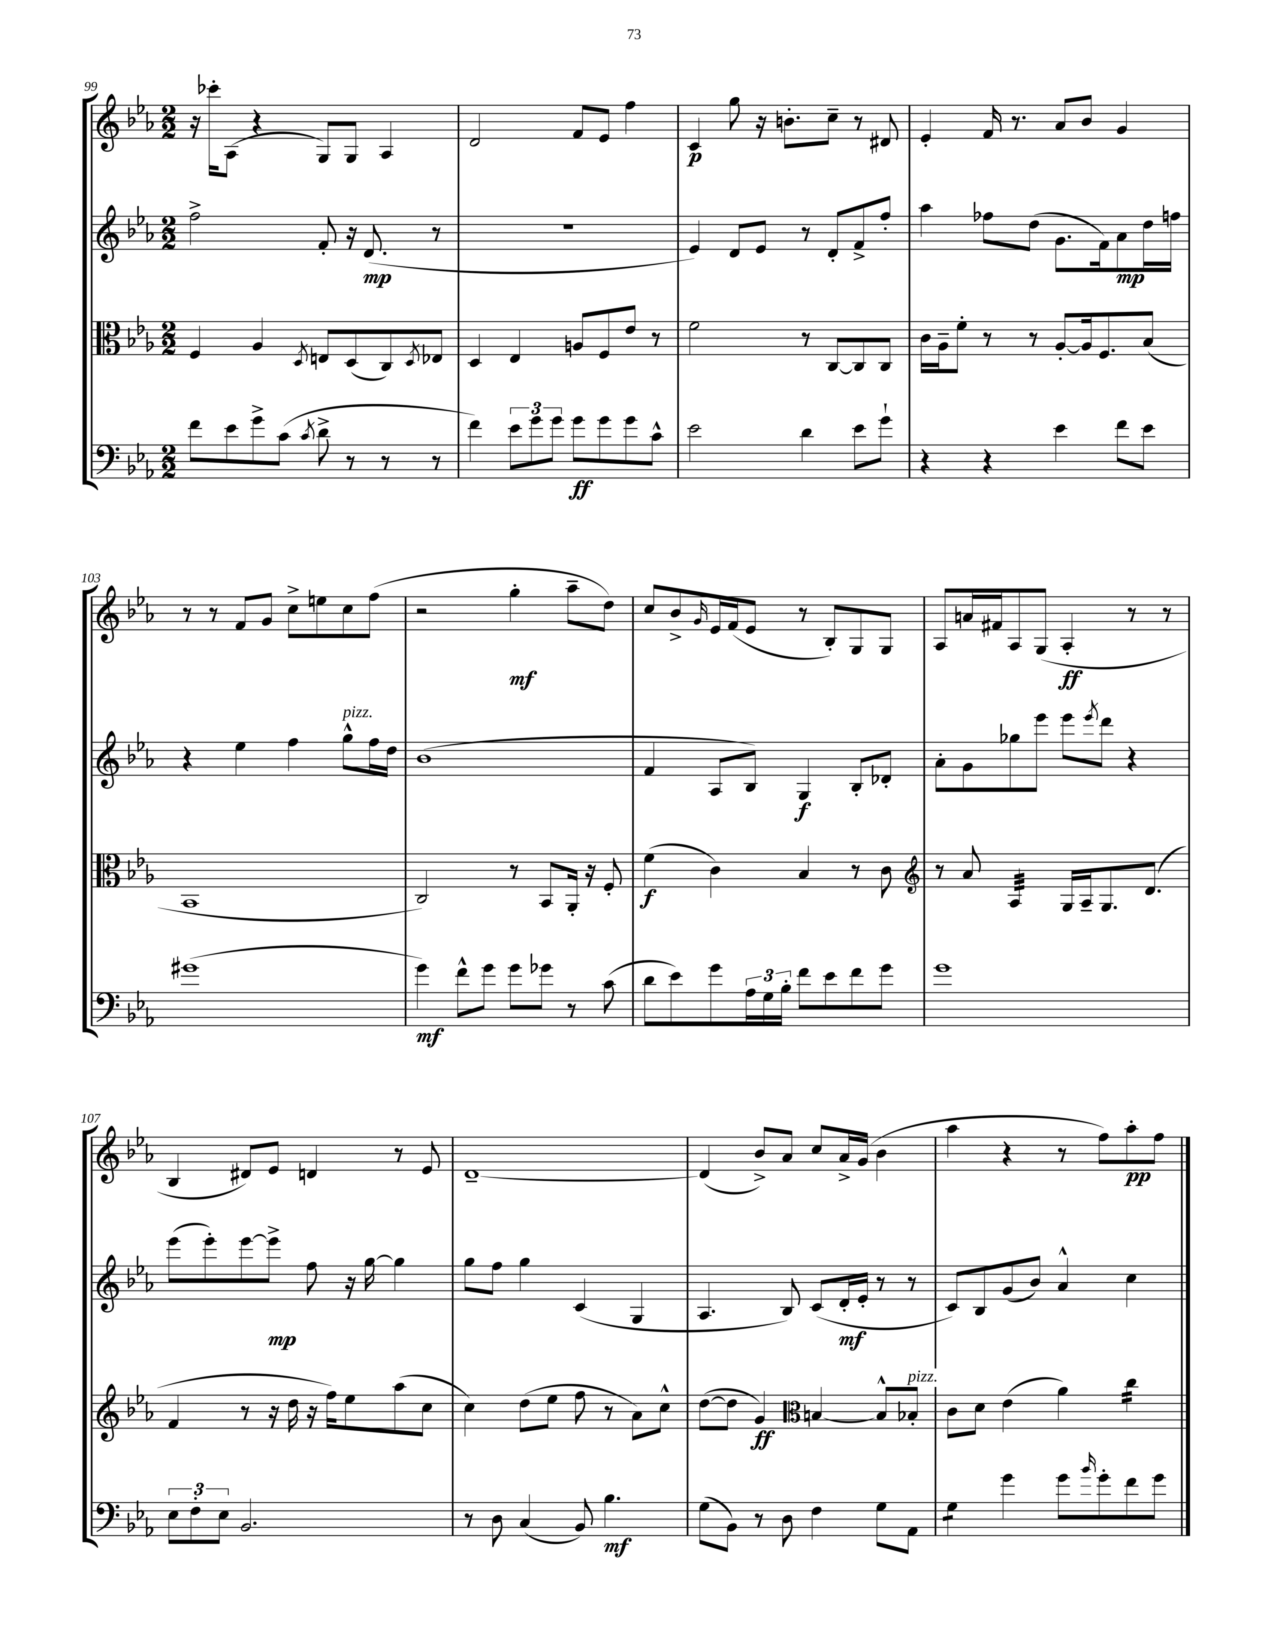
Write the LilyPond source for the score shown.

<<
\new StaffGroup <<
\new Staff = "s0" {
    \clef treble \key ees \major \numericTimeSignature \time 2/2
    r16 ces'''16-. aes8( r4 g8) g8 aes4 |
    d'2 f'8 ees'8 f''4 |
    c'4\p g''8 r16 b'8.-. c''8-- r8 dis'8 |
    ees'4-. f'16 r8. aes'8 bes'8 g'4 |
    r8 r8 f'8 g'8 c''8-> e''8 c''8 f''8( |
    r2 g''4-.\mf aes''8-- d''8) |
    c''8 bes'8-> \grace { g'16 } ees'16 f'16( ees'8 r8 bes8-.) g8 g8 |
    aes8 a'16 fis'16 aes8 g8( aes4-.\ff r8 r8 |
    bes4 dis'8) ees'8 d'4 r8 ees'8 |
    d'1~-- |
    d'4( bes'8->) aes'8 c''8 aes'16-> g'16( bes'4 |
    aes''4 r4 r8 f''8) aes''8-.\pp f''8 \bar "|." |
}
\new Staff = "s1" {
    \clef treble \key ees \major \numericTimeSignature \time 2/2
    f''2-> f'8-. r16 d'8.\mp( r8 |
    R1 |
    ees'4) d'8 ees'8 r8 d'8-. f'8-> f''8-. |
    aes''4 fes''8 d''8( g'8. f'16) aes'8\mp d''16 f''16 |
    r4 ees''4 f''4 g''8-^^\markup { \italic "pizz." } f''16 d''16 |
    bes'1( |
    f'4 aes8 bes8) g4\f bes8-. des'8-. |
    aes'8-. g'8 ges''8 ees'''8 ees'''8 \acciaccatura { ees'''8 } d'''8 r4 |
    ees'''8( ees'''8-.) ees'''8~ ees'''8->\mp f''8 r16 g''16~ g''4 |
    g''8 f''8 g''4 c'4( g4 |
    aes4. bes8) c'8( d'16-.\mf ees'16-. r8 r8 |
    c'8) bes8 g'8( bes'8) aes'4-^ c''4 \bar "|." |
}
\new Staff = "s2" {
    \clef alto \key ees \major \numericTimeSignature \time 2/2
    f4 aes4 \acciaccatura { d8 } e8 d8( c8) \acciaccatura { d8 } ees8 |
    d4 ees4 a8 f8 ees'8 r8 |
    f'2 r8 c8~ c8 c8 |
    c'16 aes16-- f'8-. r8 r8 aes8~-. aes16 f8. bes8( |
    bes,1 |
    c2) r8 bes,8 aes,16-. r16 f8-. |
    f'4\f( c'4) bes4 r8 c'8 |
    \clef treble r8 aes'8 aes4:32 g16 aes16-- g8. d'8.( |
    f'4 r8 r16 d''16 r16 f''16) ees''8 aes''8( c''8 |
    c''4) d''8( ees''8 f''8 r8 aes'8) c''8-^ |
    d''8~( d''8 g'4\ff) \clef alto b4~ b8-^ bes8-.^\markup { \italic "pizz." } |
    c'8 d'8 ees'4( aes'4) c''4:16 \bar "|." |
}
\new Staff = "s3" {
    \clef bass \key ees \major \numericTimeSignature \time 2/2
    f'8 ees'8 g'8-> c'8( \acciaccatura { c'8 } d'8-> r8 r8 r8 |
    f'4) \tuplet 3/2 { ees'8 g'8 g'8 } g'8\ff g'8 g'8 c'8-^ |
    ees'2 d'4 ees'8 g'8-! |
    r4 r4 ees'4 f'8 ees'8 |
    gis'1( |
    g'4\mf) f'8-^ g'8 g'8 ges'8 r8 c'8( |
    d'8 ees'8) g'8 \tuplet 3/2 { aes16 g16 bes16-. } f'8 ees'8 f'8 g'8 |
    g'1 |
    \tuplet 3/2 { ees8 f8-. ees8 } bes,2. |
    r8 d8 c4( bes,8) bes4.\mf |
    g8( bes,8) r8 d8 f4 g8 aes,8 |
    g4:8 g'4 g'8 \grace { bes'16 } g'8-. f'8 g'8 \bar "|." |
}
>>
>>
\layout { \context { \Score currentBarNumber = #99 } }
